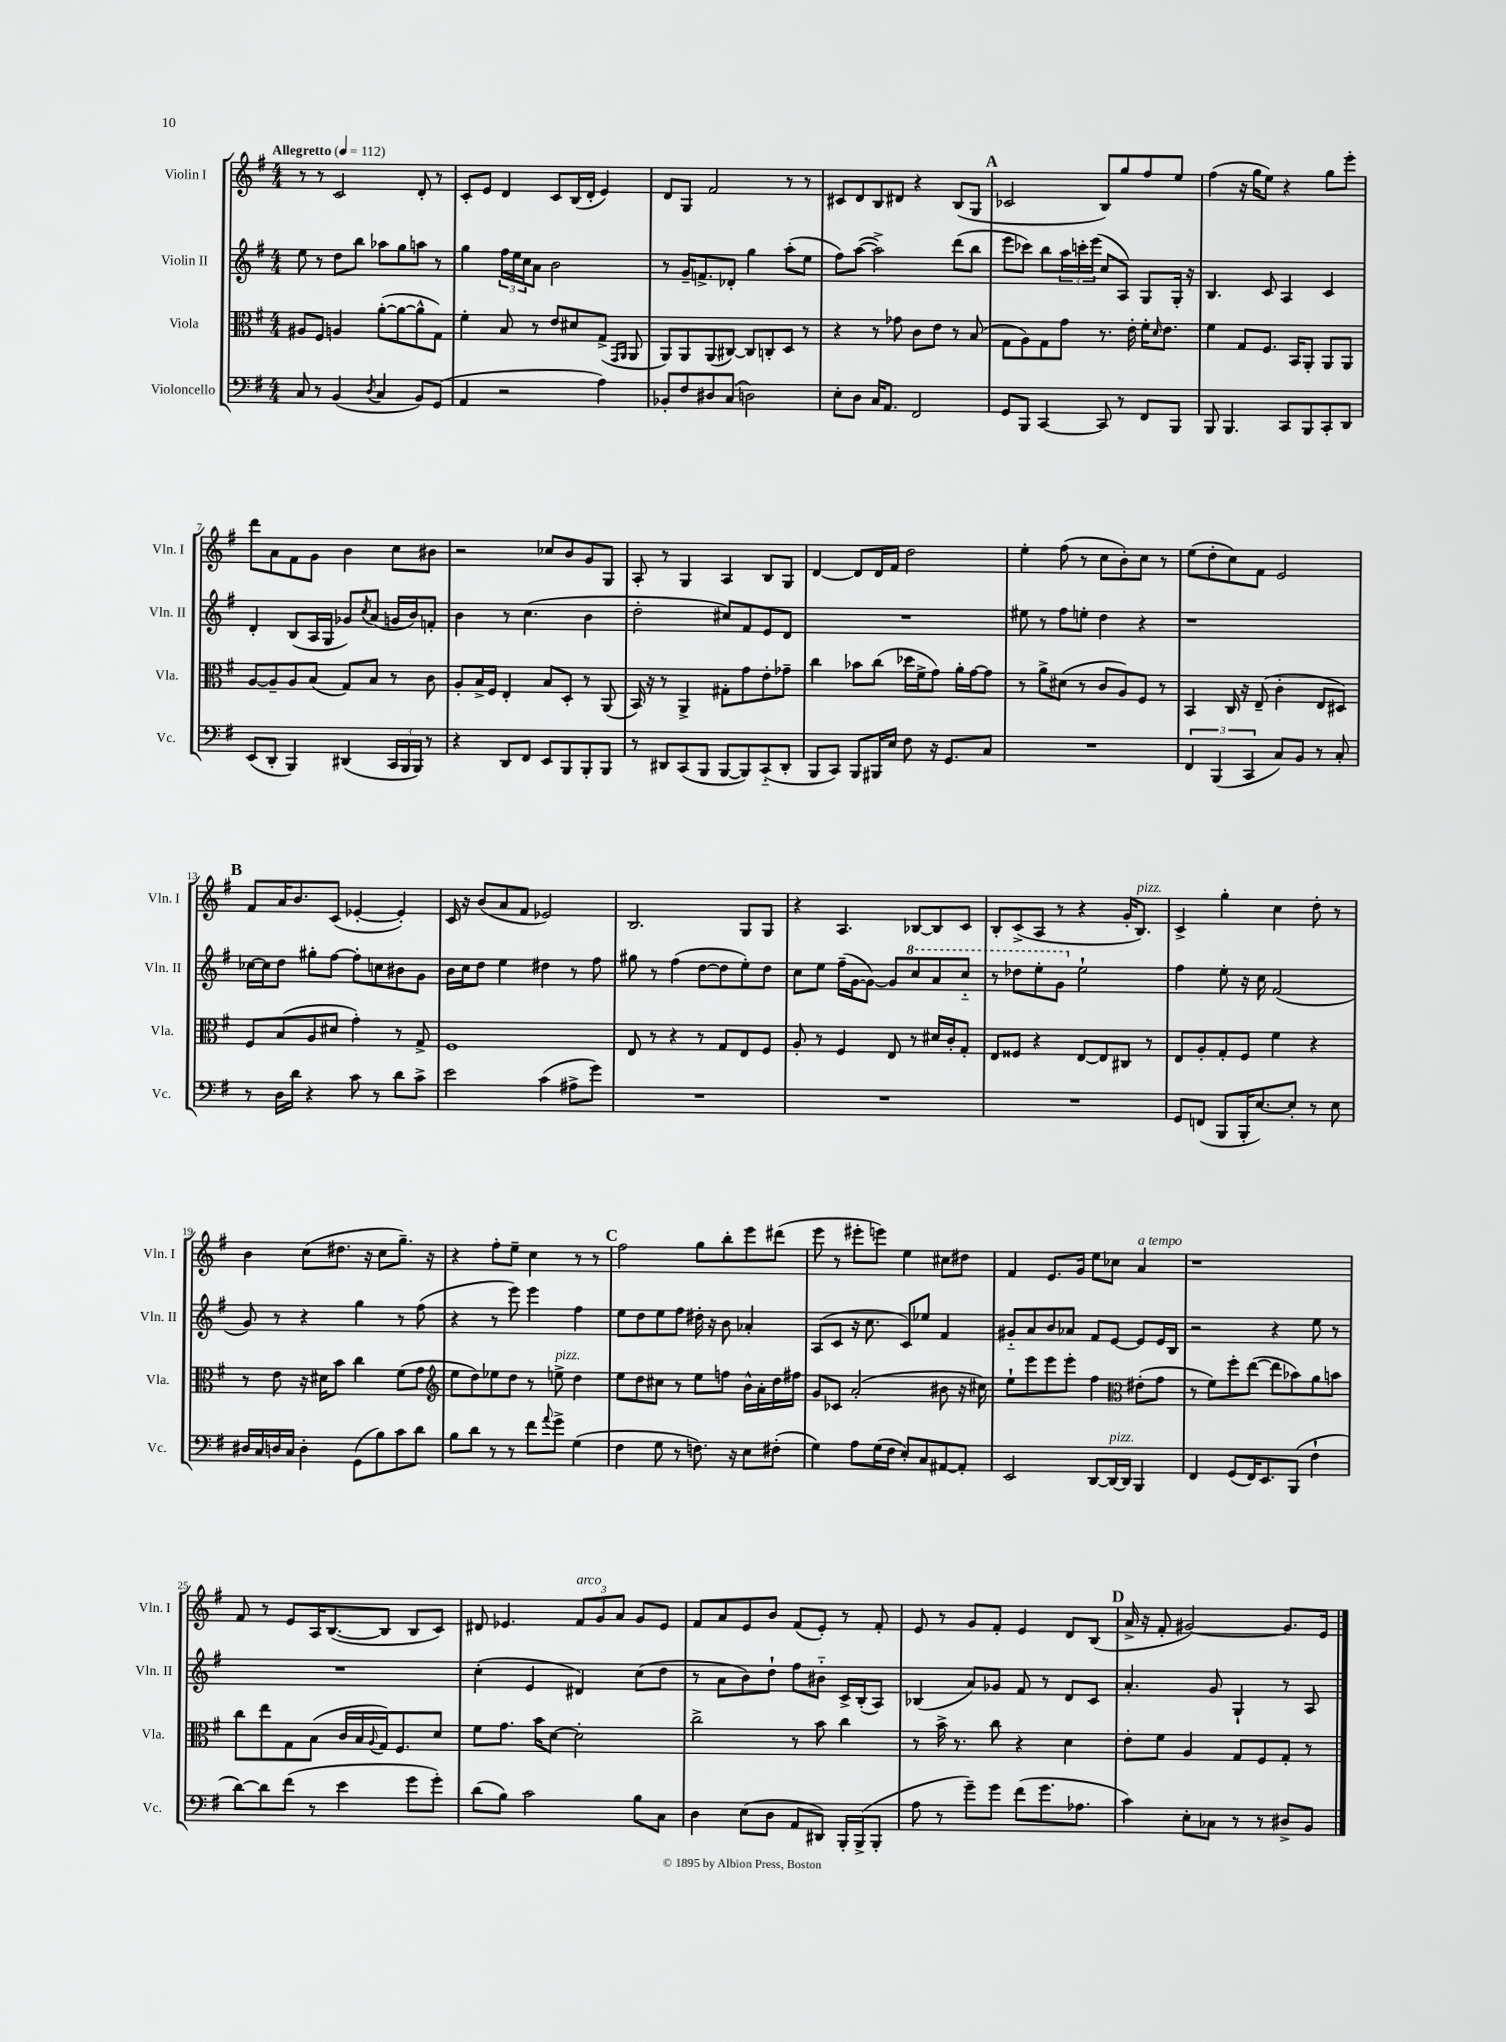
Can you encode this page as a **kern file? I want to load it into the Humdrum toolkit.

**kern	**kern	**kern	**kern
*staff4	*staff3	*staff2	*staff1
*clefF4	*clefC3	*clefG2	*clefG2
*k[f#]	*k[f#]	*k[f#]	*k[f#]
*M4/4	*M4/4	*M4/4	*M4/4
*MM112	*MM112	*MM112	*MM112
8C/	8A#/L	8ee\	8r
8r	8F#/J	8r	8r
(4BB/	4A/	8dd\L	2c/
.	.	8bb\J	.
8qD/	.	.	.
4C/	([8a'\L	8aa-\L	.
.	8a\_	8gg\	.
8BB/L)	8a^^\]	8aa\J	8d'/
(8GG/J	8G\J)	8r	8r
=	=	=	=
4AA/	4f#'\	4gg\	8c'/L
.	.	.	8e/J
2r	8B/	24ff#\LL	4d/
.	.	24ee\	.
.	.	24cc\J	.
.	8r	8a\J	.
.	8e/L	2b\	8c/L
.	8d#/	.	(16B/L
.	.	.	16d'/JJ
4A\)	(8G^/J	.	4e/)
.	16qqGG/LL	.	.
.	16qqAA/JJ	.	.
.	8AA/	.	.
=	=	=	=
8BB-'/L	8AA/L)	8r	8d/L
8F#/	8AA/	16g~/LK	8G/J
.	.	8.f^/	.
8D#/	(8AA/	.	2f#/
(8C/J	[8C#/J)	8d-'/J	.
2D\)	8C#/]L	4gg\	.
.	8C'/	.	.
.	8D/J	(8aa'\L	8r
.	8r	8ee\J	8r
=	=	=	=
8E'\L	4r	8ff#\L)	8c#/L
8D\J	.	([8aa\J	8d/
16C/LK	8r	2aa^\])	8B/
8.AA/J	.	.	.
.	8g-\	.	8d#/J
2FF#/	8c\L	.	4r
.	8e\J	.	.
.	8r	(8ddd\L	(8B/L
.	(8B/	8bb\J	8G/J
=	=	=	=
8GG/L	8G\L	8eee\L	2c-/
8BBB/J	8A\)	8ccc-\J)	.
[4CC/	8G\	8bb\L	.
.	8g\J	24aa\L	.
.	.	24ccc'\	.
.	.	(24eee\JJ	.
8CC/]	8.r	8cc/L	8B/L)
8r	.	8A/J)	8gg/
.	16e'\	.	.
8FF#/L	16f#'\LK	8G/L	8ff#/
.	16qqd/	.	.
.	8.e\J	.	.
8BBB/J	.	16G'/Jk	8ee/J
.	.	16r	.
=	=	=	=
8BBB/	4f#\	4.B/	(4ff#\
4.BBB/	.	.	.
.	8G/L	.	16r
.	.	.	16gg\LK
.	8.F#/J	8c/	8ee\J)
8CC/L	.	4A/	4r
.	16BB/LK	.	.
8BBB/	8AA'/J	.	.
8CC'/	8AA/L	4c/	8gg\L
8DD/J	8AA/J	.	8eee'\J
=	=	=	=
(8EE/L	[8A/L	4d'/	8ddd\L
8DD'/J	8A~/]	.	8a\
4BBB/)	8A/	(8B/L	8f#\
.	(8B/J	16A/L	8g\J
.	.	16G/JJ	.
(4DD#/	8G/L)	8g-/L)	4b\
.	.	8qcc/	.
.	8B/J	(8a/J	.
24CC/LL	8r	16g/LL	8cc\L
24BBB/	.	.	.
.	.	16b/J)	.
24BBB/JJ)	.	.	.
8r	8c\	8f'/J	8b#\J
=	=	=	=
4r	8A'/L	4b\	2r
.	16B^/L	.	.
.	16F#/JJ	.	.
8DD/L	4E'/	8r	.
8FF#/J	.	(4.cc\	.
8EE/L	8B/L	.	8cc-/L
8BBB/	8D'/J	.	8b/
8BBB'/	8r	4b\	8g/
8BBB/J	(8AA/	.	8G/J
=	=	=	=
8r	16BB/)	2dd'\	8A'/
.	16r	.	.
8DD#/L	8r	.	8r
(8CC/	4AA^/	.	4G/
8BBB/J	.	.	.
[8BBB/L	8G#'\L	8cc#/L)	4A/
8BBB/])	8g\	8f#/	.
(8CC'~/	8e'\	8e/	8B/L
8DD#'/J	8g-~\J	8d/J	8G/J
=	=	=	=
8BBB/L	4cc\	1r	[4d/
8CC/J)	.	.	.
8BBB/L	8b-\L	.	8d/]L
16BBB#/L	(8cc\J	.	16d/L
16E/JJ	.	.	16f#/JJ
8F#\	16dd-\LL	.	2dd\
.	16f#^\J	.	.
16r	8g\J)	.	.
8.GG/L	.	.	.
.	16a'\LL	.	.
.	[16g\J	.	.
8C/J	8g\]J	.	.
=	=	=	=
1r	8r	8ee#\	4ee'\
.	8a^\L	8r	.
.	(8d#\J	8ff#\L	(8ff#\
.	8r	8ee'\J	8r
.	8c/L	4dd\	8cc\L
.	8A/)	.	8b'\)
.	8F#/J	4r	8cc\J
.	8r	.	8r
=	=	=	=
6FF#/	4BB/	1r	(8ee\L
.	.	.	8dd'\
(6BBB/	.	.	.
.	16C/	.	8cc\)
.	16r	.	.
6CC/	.	.	.
.	(8E~/	.	8f#\J
8C/L)	4c'\	.	2e/
8BB/J	.	.	.
8r	8E/L	.	.
8C'/	8D#/J)	.	.
=	=	=	=
8r	8F#/L	[16cc-\LL	8f#/L
.	.	16cc-\]J	.
16D\LL	(8B/	8dd\J	16a/K
16d\JJ	.	.	8.b/
4r	8A/	8gg#'\L	.
.	8d#/J	[8ff#\J	(8c/J
8c\	4g'\)	8ff#'\]L	[4e-'/
8r	.	8cc\	.
8d\L	8r	8b#\	4e-'/])
8c^\J	8G^/	8g\J	.
=	=	=	=
2e\	1F#	16b\LL	16c/
.	.	16cc\J	16r
.	.	8dd\J	(8b/L
.	.	4ee\	8a/
.	.	.	8f#/J
(4c\	.	4dd#\	2e-/)
8A#^\L	.	8r	.
8g\J)	.	8ff#\	.
=	=	=	=
1r	8E/	8gg#\	2.B/
.	8r	8r	.
.	4r	(4ff#\	.
.	8r	[8dd\L	.
.	8G/L	8dd\]	.
.	8E/	8ee'\)	8G/L
.	8F#/J	8dd\J	8G/J
=	=	=	=
1r	8A'/	8cc\L	4r
.	8r	8ee\J	.
.	4F#/	(16ff#~\LL	4.A/
.	.	[16g\J	.
.	.	8g\_J)	.
.	8E/	8g/]L	.
.	8r	8ccc/	[8B-/L
.	16d#/LL	8aa/	8B-/]
.	16c'/J	.	.
.	8G'/J	8ccc'~/J	8c/J
=	=	=	=
1r	8E/L	8r	8B'/L
.	8F##/J	8ddd-\L	(8c^/
.	4r	8eee'\	8A/J
.	.	8gg\J	8r
.	[8E/L	2ee`\	4r
.	8E/]	.	.
.	8C#/J	.	16g'/LK
.	.	.	8.B/J)
.	8r	.	.
=	=	=	=
8GG/L	8E/L	4ff#\	4c^/
(8FF/J	8A'/	.	.
8BBB/L	8G'/	8ee'\	4gg'\
16BBB'/K	8F#/J	16r	.
[8.E/)	.	16cc\	.
.	4f#\	(2f#/	4cc\
8E'/]J	.	.	.
8r	4r	.	8dd'\
8E\	.	.	8r
=	=	=	=
16D#/LL	8r	8g/)	4b\
16C/	.	.	.
16D/	8e\	8r	.
16C/JJ	.	.	.
4D'\	16r	4r	(8cc\L
.	16d#\LK	.	.
.	8b\J	.	8.dd#\J
(8GG\L	4cc\	4gg\	.
.	.	.	16r
8B\)	.	.	8cc\L
8c\	(8f#\L	8r	8.gg~\J)
8d\J	8g\J	(8ff#\	.
.	.	.	16r
=	=	=	=
*	*clefG2	*	*
8B\L	8ee\L	4r	4r
8d\J	8dd\)	.	.
8r	8ee-\	8r	8ff#'\L
8r	8dd\J	8eee\)	8ee~\J
8f#\L	8r	4eee\	4cc\
8qqa/	.	.	.
8g^\J	8ee^\	.	.
(4G\	4dd\	4ff#\	8r
.	.	.	8r
=	=	=	=
4F#\	8ee\L	8ee\L	2ff#\
.	8dd\	8dd\	.
8G\	8cc#\J	8ee\	.
8r	8r	8ff#\J	.
8.F\)	8ee\L	16dd#'\	8gg\L
.	.	16r	.
.	8ff\J	8b\	8bb'\
16r	.	.	.
8E\L	16b^^\LL	4a-'/	8eee\
.	16a'\	.	.
(8F#'\J	16dd\	.	(8ddd#\J
.	16ff#\JJ	.	.
=	=	=	=
4G\)	8g/L	(8A/L	8eee\
.	8c-/J	8c/J	8r
8A\L	(2a'/	16r	8eee#'\L
.	.	8.cc\	.
(16G\L	.	.	8eee\J)
16F#\JJ	.	.	.
8E'/L)	.	8c/L)	4ee\
8C/	.	8ee-/J	.
[8AA#/	8b#\	4f#/	8cc#\L
8AA#'/]J	16r	.	8dd#\J
.	16cc#\)	.	.
=	=	=	=
2EE/	8ee`\L	8g#'~/L	4f#/
.	8eee\	8a/	.
.	8eee\	8b/	8.e/L
.	8eee'\J	8a-/J	.
.	.	.	16g/Jk
[8DD/L	4ff#\	8f#/L	8ee\L
16DD/_L	.	[8e/J	8cc-\J
16DD/]JJ	.	.	.
*	*clefC3	*	*
4BBB/	(8e#'\L	8e/]L	4a/
.	8g\J	16e/L	.
.	.	16B/JJ	.
=	=	=	=
4FF#/	8r	2r	1r
.	8f#\L)	.	.
(8GG/L	8ff#'\	.	.
16FF#/K)	([8ee\J	.	.
8.EE/	.	.	.
.	8ee\]L	4r	.
(8BBB/J	8b-\)	.	.
4F#`\	8a\	8ee\	.
.	8b\J	8r	.
=	=	=	=
[8d\L)	8cc\L	1r	8f#/
8d\]	8ee\	.	8r
(8f#\J	8G\	.	8e/L
8r	(8B\J	.	16A/K
.	.	.	([8.B/
4e\	16c/LL	.	.
.	16B/	.	.
.	8qqA/	.	.
.	16G/J)	.	8B/]J
.	8.F#/	.	.
8g\L	.	.	8B/L
8g'\J)	8d/J	.	8c/J)
=	=	=	=
(8d\L	8f#\L	(4cc'\	8d#/
8B\J)	8.g\J	.	4.e-/
2c\	.	4e/	.
.	16b\LK	.	.
.	[8d\J	.	.
.	2d'\]	4d#/)	12f#/L
.	.	.	12g/
.	.	.	12a/J
8B\L	.	(8cc\L	8g/L
8C\J	.	8dd\J	8e-/J
=	=	=	=
4D\	2cc^\	8r	8f#/L
.	.	8a\L	8a/
(8E\L	.	8b\)	8e/
8D\J	.	8dd`\J	8b/J
8AA/L	8r	8ff#\L	(8f#/L
8DD#/J)	8b\	8b#'~\J	8e'/J)
16BBB'/LL	4cc\	16c^/LL	8r
(16BBB^/J	.	(16B'/J	.
8BBB'/J	.	8A/J)	8f#'/
=	=	=	=
8A\	8r	(4B-/	8e/
8r	16b^\	.	8r
.	8.r	.	.
8g~\L)	.	8a/L)	8g/L
8g\J	8cc\	8g-/J	8f#'/J
(8f#\L	4r	8f#/	4e/
8.g\	.	8r	.
.	4d\	8d/L	8d/L
8.A-\J	.	.	.
.	.	8c/J	(8B/J
=	=	=	=
4c\)	8e'\L	4.a'/	16a^/
.	.	.	16r
.	8f#\J	.	8f#'/
8E'\L	4A/	.	[2g#/)
8C-\J	.	8g/	.
8r	8G/L	4G`/	.
8r	8F#/	.	.
8D#^/L	8G'/J	8r	8.g#/]L
8BB/J	8r	8A/	.
.	.	.	16e/Jk
==	==	==	==
*-	*-	*-	*-
